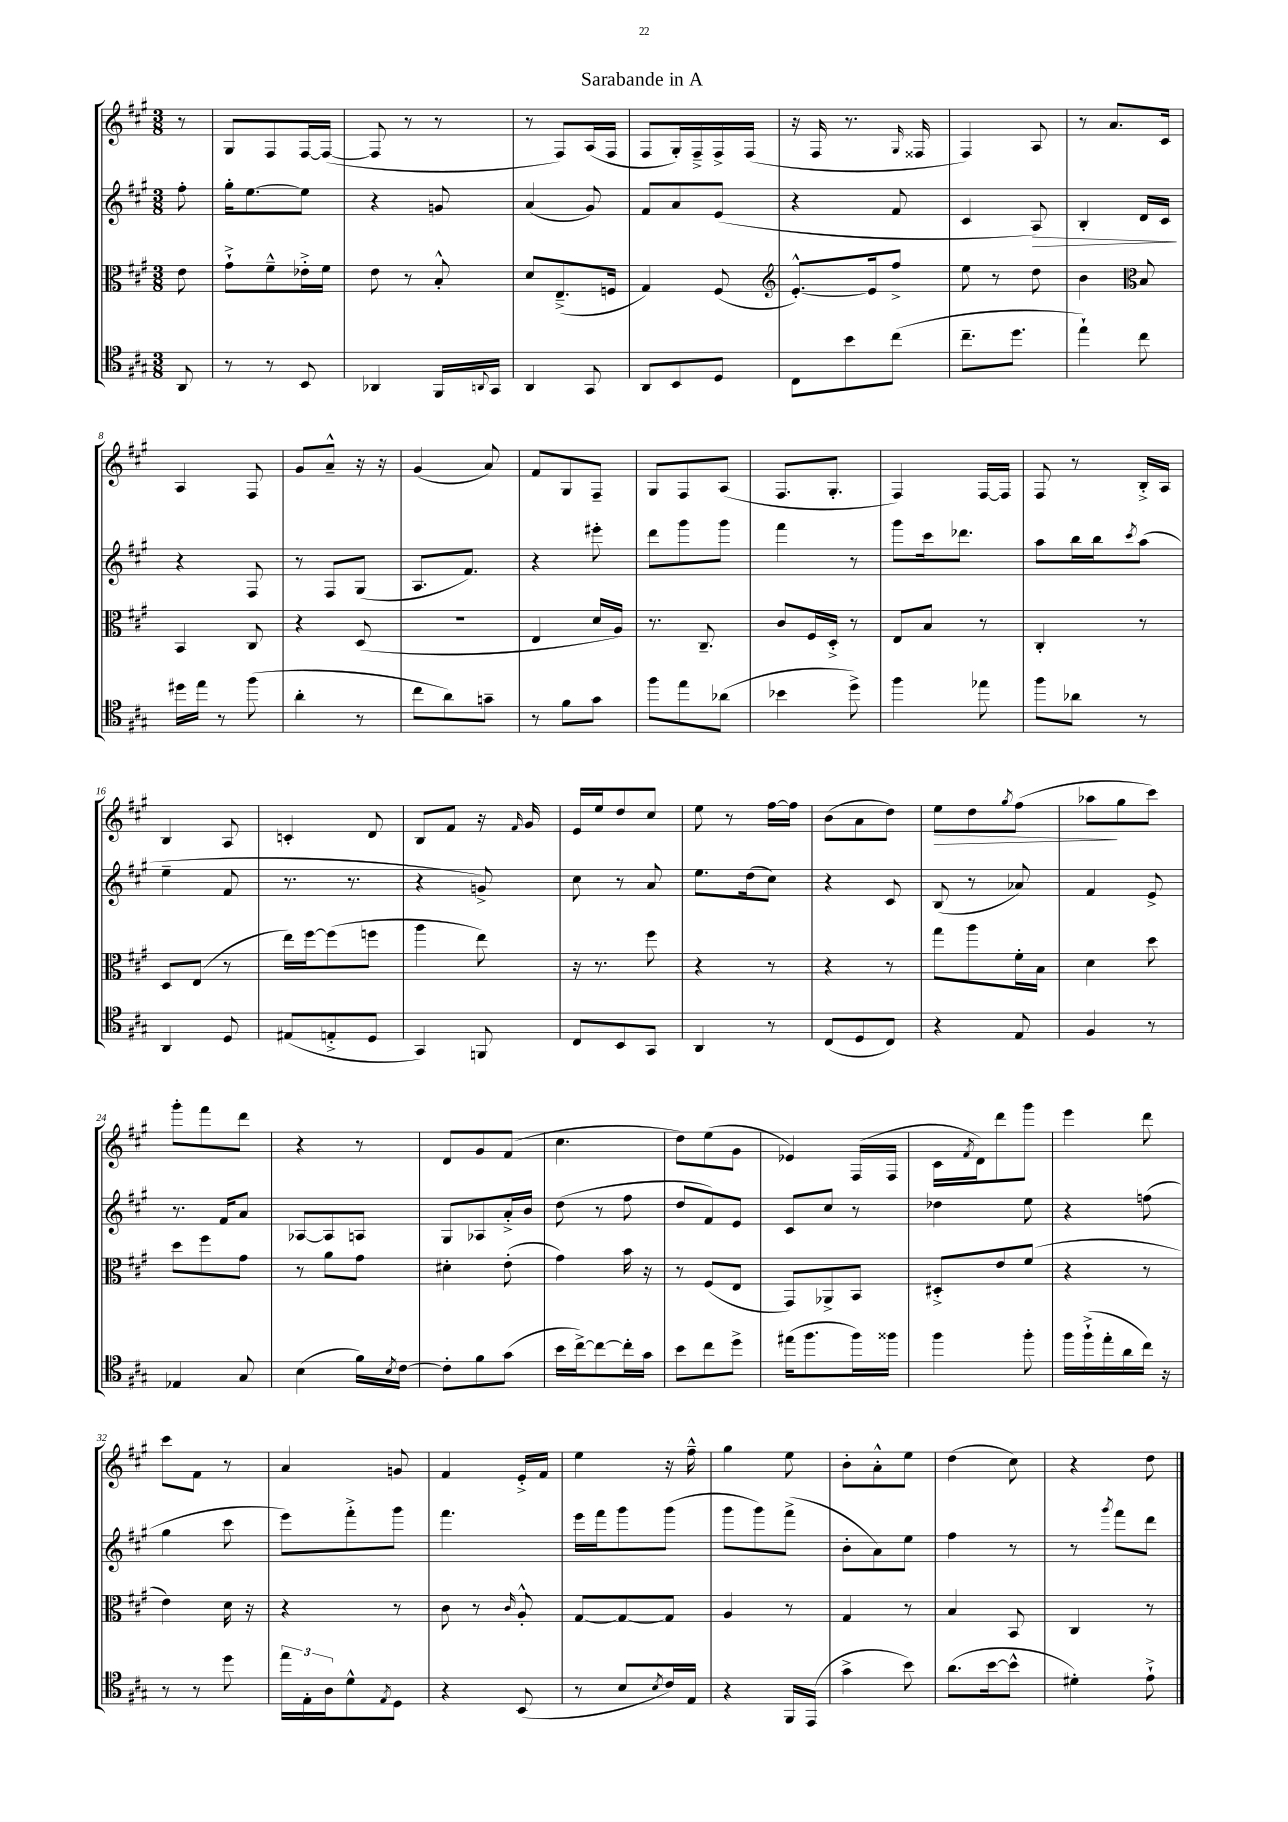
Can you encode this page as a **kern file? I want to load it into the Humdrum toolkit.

**kern	**kern	**kern	**kern
*staff4	*staff3	*staff2	*staff1
*clefC4	*clefC3	*clefG2	*clefG2
*k[f#c#g#]	*k[f#c#g#]	*k[f#c#g#]	*k[f#c#g#]
*M3/8	*M3/8	*M3/8	*M3/8
8AA	8e	8ff#'	8r
=	=	=	=
8r	8g#`^	16gg#'	8G#
.	.	[8.ee	.
8r	8f#~^^	.	8F#
8BB	16e-'^	8ee]	[16F#
.	16f#	.	(16F#_
=	=	=	=
4AA-	8e	4r	8F#]
.	8r	.	8r
16FF#	8B'^^	8g	8r
8qqAA	.	.	.
16GG#	.	.	.
=	=	=	=
4AA	8d	(4a	8r
.	(8.E~^	.	8F#)
8GG#	.	8g#)	(16A
.	16F	.	16F#
=	=	=	=
8AA	4G#)	8f#	8F#
8BB	.	8a	16G#')
.	.	.	16F#~^
8D	(8F#	(8e	16F#^
.	.	.	(16F#
=	=	=	=
*	*clefG2	*	*
8C#	[8.e'^^)	4r	16r
.	.	.	16F#
8b	.	.	8.r
.	16e]	.	.
(8cc#	8ff#^	8f#	.
.	.	.	16qqG#
.	.	.	16F##
=	=	=	=
8.cc#~	8ee	4c#	4F#)
.	8r	.	.
8.dd	.	.	.
.	8dd	8A)	8A
=	=	=	=
4ee`)	4b	4B'	8r
.	.	.	8.a
*	*clefC3	*	*
8cc#	8B	16d	.
.	.	16c#	16c#
=	=	=	=
16dd#	4BB	4r	4A
16ee	.	.	.
8r	.	.	.
(8ff#	8C#	8F#	8F#
=	=	=	=
4a'	4r	8r	8g#
.	.	8F#	8a~^^
8r	(8D	(8G#	16r
.	.	.	16r
=	=	=	=
8cc#	4.r	8.A	(4g#
8a)	.	.	.
.	.	8.f#)	.
8g~	.	.	8a)
=	=	=	=
8r	4E	4r	8f#
8f#	.	.	8G#
8g#	16d	8eee#'	8F#~
.	16A)	.	.
=	=	=	=
8ff#	8.r	8ddd	8G#
8ee	.	8ggg#	8F#
.	8.C#~	.	.
(8a-	.	8ggg#	(8A
=	=	=	=
4b-	8c#	4fff#	8.F#
.	16F#	.	.
.	16D'^	.	8.G#'
8dd^)	8r	8r	.
=	=	=	=
4ff#	8E	8ggg#	4F#)
.	8B	16ccc#	.
.	.	8.ddd-	.
8ee-	8r	.	[16F#
.	.	.	16F#]
=	=	=	=
8ff#	4C#'	8aa	8F#
8a-	.	16bb	8r
.	.	16bb	.
.	.	8qccc#	.
8r	8r	(8aa	16B'^
.	.	.	16A
=	=	=	=
4AA	8D	4ee~	4B
.	(8E	.	.
8D	8r	8f#	8A
=	=	=	=
(8E#	16ee)	8.r	4c'
.	[16ff#	.	.
8E'^	(8ff#]	.	.
.	.	8.r	.
8D	8ff	.	8d
=	=	=	=
4GG#)	4aa	4r	8B
.	.	.	8f#
8FF	8ee)	8g^)	16r
.	.	.	16qqf#
.	.	.	16g#
=	=	=	=
8C#	16r	8cc#	16e
.	8.r	.	16ee
8BB	.	8r	8dd
8GG#	8ff#	8a	8cc#
=	=	=	=
4AA	4r	8.ee	8ee
.	.	.	8r
.	.	(16dd	.
8r	8r	8cc#)	[16ff#
.	.	.	16ff#]
=	=	=	=
(8C#	4r	4r	(8b
8D	.	.	8a
8C#)	8r	8c#	8dd)
=	=	=	=
4r	8gg#	(8B	8ee
.	8aa	8r	8dd
.	.	.	8qgg#
8E	16f#'	8a-)	(8ff#
.	16B	.	.
=	=	=	=
4F#	4d	4f#	8aa-
.	.	.	8gg#
8r	8dd	8e^	8ccc#)
=	=	=	=
4E-	8dd	8.r	8ggg#'
.	8ff#	.	8fff#
.	.	16f#	.
8G#	8g#	8a	8ddd
=	=	=	=
(4B	8r	[8A-	4r
.	8a	8A-]	.
16f#)	8g#	8A	8r
8qB	.	.	.
[16c#	.	.	.
=	=	=	=
8c#']	4d#'	8G#	8d
8f#	.	8A-	8g#
(8g#	(8e'	16a'^	(8f#
.	.	16b	.
=	=	=	=
16b	4g#)	(8dd	4.cc#
[16cc#^)	.	.	.
8cc#_	.	8r	.
16cc#']	16b	8ff#	.
16g#	16r	.	.
=	=	=	=
8b	8r	8dd	8dd)
8cc#	(8F#	8f#)	(8ee
8dd^	8E	8e	8g#
=	=	=	=
(16ee#	8GG#)	8c#	4e-)
8.ff#	.	.	.
.	8AA-^	8cc#	.
16ff#)	8BB	8r	(16F#
16ff##	.	.	16F#
=	=	=	=
4ff#	8D#'^	4dd-	16c#
.	.	.	8qf#
.	.	.	16d)
.	8e	.	8ddd
8ff#'	(8f#	8ee	8ggg#
=	=	=	=
16ff#	4r	4r	4eee
(16ff#`^	.	.	.
16ee'	.	.	.
16a	.	.	.
16cc#)	8r	(8ff	8ddd
16r	.	.	.
=	=	=	=
8r	4e)	4gg#	8ccc#
8r	.	.	8f#
8dd	16d	8ccc#	8r
.	16r	.	.
=	=	=	=
24ee	4r	8eee)	4a
24E'	.	.	.
24A	.	.	.
8d^^	.	8fff#'^	.
8qE	.	.	.
8D	8r	8ggg#	8g
=	=	=	=
4r	8c#	4.fff#	4f#
.	8r	.	.
.	16qqc#	.	.
(8BB	8A'^^	.	16e'^
.	.	.	16f#
=	=	=	=
8r	[8G#	16eee	4ee
.	.	16fff#	.
8B	8G#_	8ggg#	.
8qB	.	.	.
16c#)	8G#]	(8ggg#	16r
16E	.	.	16ff#~^^
=	=	=	=
4r	4A	8ggg#	4gg#
.	.	8ggg#)	.
16FF#	8r	(8fff#^	8ee
(16EE	.	.	.
=	=	=	=
4g#^	4G#	8b'	8b'
.	.	8a)	8a'^^
8b)	8r	8ee	8ee
=	=	=	=
(8.a	4B	4ff#	(4dd
[16b	.	.	.
8b^^]	8BB	8r	8cc#)
=	=	=	=
4d#')	4C#	8r	4r
.	.	8qggg#	.
.	.	8fff#	.
8e`^	8r	8ddd	8dd
==	==	==	==
*-	*-	*-	*-
